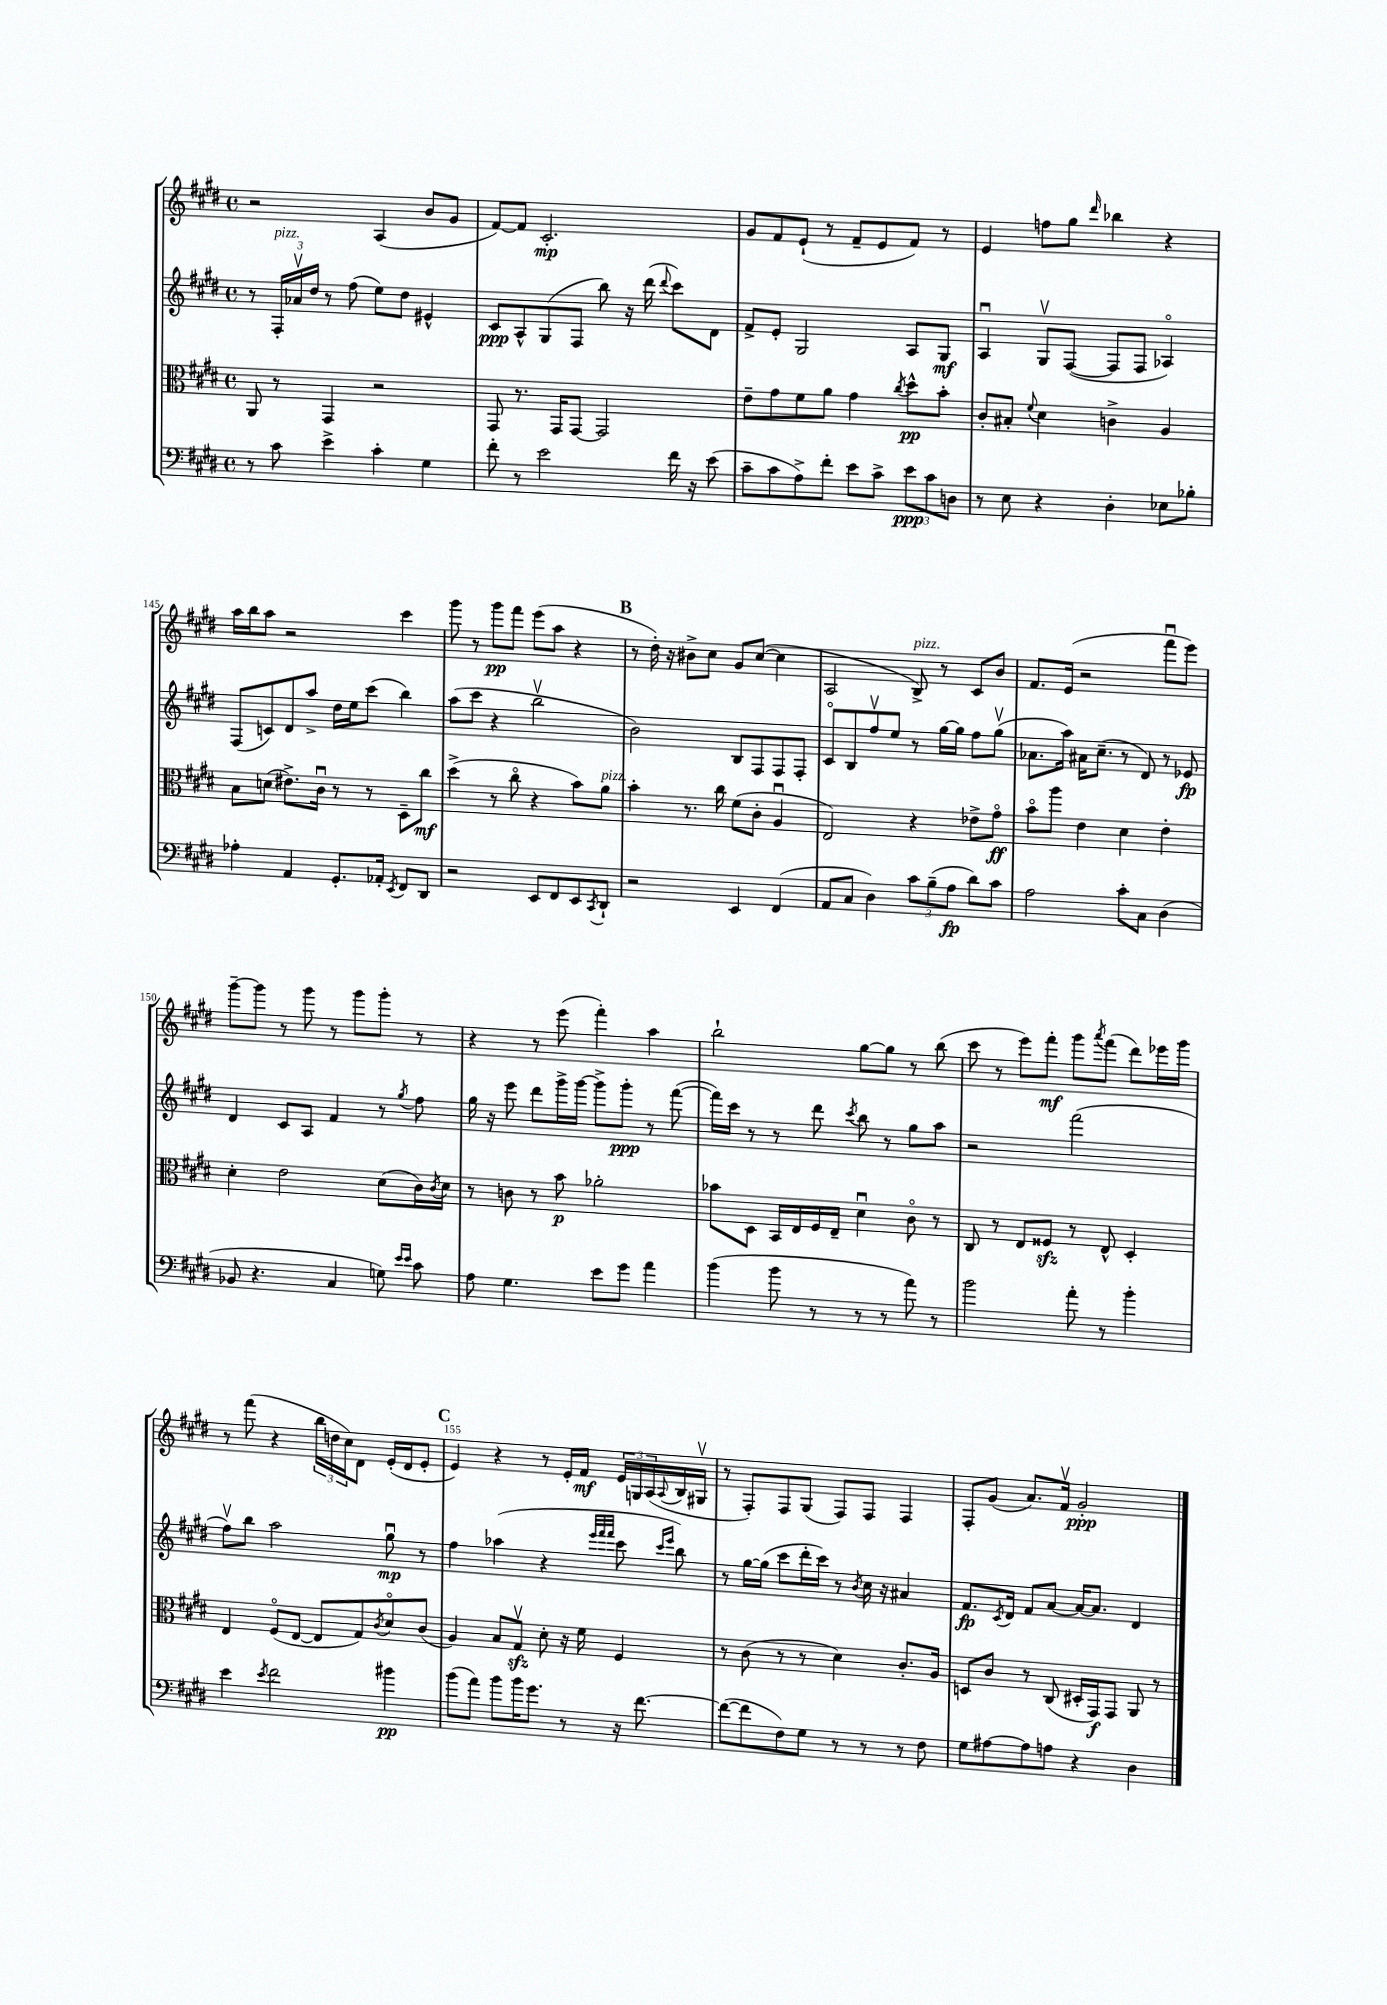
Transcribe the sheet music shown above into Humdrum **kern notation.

**kern	**kern	**kern	**kern
*staff4	*staff3	*staff2	*staff1
*clefF4	*clefC3	*clefG2	*clefG2
*k[f#c#g#d#]	*k[f#c#g#d#]	*k[f#c#g#d#]	*k[f#c#g#d#]
*M4/4	*M4/4	*M4/4	*M4/4
*met(c)	*met(c)	*met(c)	*met(c)
8r	8AA	8r	2r
8c#	8r	24F#'	.
.	.	24a-v	.
.	.	24dd#	.
4e^	4GG#	8r	.
.	.	(8ff#	.
4c#'	2r	8ee)	(4A
.	.	8dd#	.
4G#	.	4e#^^	8b
.	.	.	8g#
=	=	=	=
8f#'	8GG#	8c#	[8f#)
8r	8.r	8A^^	8f#]
2e	.	(8G#	2.c#'
.	16GG#	.	.
.	[8GG#	8F#	.
.	2GG#]	8bb)	.
.	.	16r	.
.	.	(16ddd#	.
.	.	8qqddd#	.
16f#	.	8ccc#)	.
16r	.	.	.
(8e	.	8d#	.
=	=	=	=
8c#~	8e~	8f#^	8g#
8c#	8g#	8e'	8f#
8A^)	8f#	2G#	(8e`
8f#'	8a	.	8r
8e	4g#	.	8f#~
8c#^	.	.	8e
.	8qcc#	.	.
12e	8dd#^^	8A	8f#)
12c#	.	.	.
.	8b'	8G#	8r
12D	.	.	.
=	=	=	=
8r	8c#'	4Au	4e
8E	8B#'	.	.
.	8qqf#	.	.
4r	4d#	8G#v	8ff
.	.	([8F#	8gg#
.	.	.	16qqddd#
4D#'	4c^	8F#]	4bb-
.	.	8F#	.
8E-	4A	4A-o)	4r
8B-'	.	.	.
=	=	=	=
4A-'	8B	(8F#	16aa
.	.	.	16bb
.	(8d	8c)	8aa
4AA	8.e#^)	8d#	2r
.	.	8aa^	.
.	16c#u	.	.
8.GG#'	8r	16dd#	.
.	.	16ee	.
.	8r	(8ccc#	.
16AA-'	.	.	.
8qEE	.	.	.
8FF#	8D#~	4bb)	4ccc#
8DD#	8cc#	.	.
=	=	=	=
2r	(4dd#^	(8aa	8ggg#
.	.	8ccc#	8r
.	8r	4r	8ggg#
.	8cc#o	.	8fff#
8EE	4r	2bbv	(8eee
8FF#	.	.	8aa
8EE	8b)	.	4r
8qCC#	.	.	.
8DD#`	8a	.	.
=	=	=	=
2r	4b'	2b)	8r
.	.	.	16dd#')
.	.	.	16r
.	8.r	.	8b#^
.	.	.	8cc#
.	16cc#	.	.
4EE	(8f#	8B	8g#
.	8c#'	8F#	([8cc#
(4FF#	4Au	8F#	4cc#]
.	.	8F#'	.
=	=	=	=
8AA	2E)	8c#o	2A
8C#	.	8B	.
4D#)	.	8ff#v	.
.	.	8ee	.
12c#	4r	8r	8B^)
(12B~	.	.	.
.	.	[16gg#	8r
12A	.	.	.
.	.	16gg#]	.
8d#)	8e-^	8ff#	8c#
8c#	8g#o	(8gg#v	8b
=	=	=	=
2A	8bo	8.a-	8.f#
.	8aa	.	.
.	.	16aa)	(16e
.	4e	16a#	2r
.	.	(8.cc#~	.
8c#'	4d#	8r	.
8C#	.	8d#)	.
(4D#	4e'	8r	8fff#u
.	.	8e-	8eee)
=	=	=	=
8BB-	4d#'	4d#	[8ggg#~
4.r	.	.	8ggg#]
.	2e	8c#	8r
.	.	8A	8ggg#
4C#	.	4f#	8r
.	.	.	8ggg#
8G)	(8d#	8r	8ggg#'
16qqe	.	.	.
16qqe	.	8qgg#	.
8c#	16c#)	8ff#	8r
.	8qc#	.	.
.	16d#	.	.
=	=	=	=
8A	8r	16gg#	4r
.	.	16r	.
4.G#	8c	8eee	.
.	8r	8ddd#	8r
.	8b	16ggg#^	(8eee
.	.	[16ggg#	.
8e	2a-'	8ggg#^]	4fff#')
8g#	.	8ggg#'	.
4a	.	8r	4aa
.	.	([8fff#	.
=	=	=	=
(4b	8b-	16fff#])	2bb`
.	.	16ccc#	.
.	8D#	8r	.
8b	16BB	8r	.
.	16E	.	.
8r	16F#	8ddd#	.
.	16E~	.	.
.	.	8qccc#	.
8r	4d#u	8bb	[8gg#
8r	.	8r	8gg#]
8a)	8c#o	8gg#	8r
8r	8r	8aa	(8bb
=	=	=	=
2b	8C#	2r	8ccc#
.	8r	.	8r
.	8E	.	8eee)
.	8F##	.	8fff#'
8a'	8r	(2fff#	8ggg#
.	.	.	8qaaa
8r	8E^^	.	(8fff#
4b'	4D#'	.	8ddd#)
.	.	.	16eee-
.	.	.	16ggg#
=	=	=	=
4e	4E	8ff#v)	8r
.	.	8bb	(8fff#
8qe	.	.	.
2f#	(8F#o	2aa	4r
.	[8E	.	.
.	8E]	.	24bb
.	.	.	24dd
.	.	.	24cc#)
.	8G#)	.	8d#
.	8qc#	.	.
4b#	8d#o	8gg#u	(16e'
.	.	.	16d#
.	(8c#	8r	8e'
=	=	=	=
(8b	4A)	4ff#	4e)
8a)	.	.	.
8b	8B	(4aa-	4r
16b	8G#v	.	.
8.g#	.	.	.
.	8d#'	4r	8r
8r	16r	.	16e'
.	16f#	.	16f#
.	.	32qqeee	.
.	.	32qqfff#	.
.	.	32qqfff#	.
16r	4F#	8ccc#	24e
.	.	.	24G
[8.f#	.	.	.
.	.	.	(24A
.	.	16qqccc#	.
.	.	16qqeee	8qqA
.	.	8bb)	16B
.	.	.	16G#v
=	=	=	=
(8f#_	8r	8r	8r
8f#]	(8c#	[16gg#	8F#')
.	.	(16gg#]	.
8F#)	8r	8ccc#	8F#
8G#	8r	16ddd#'	(8G#
.	.	16ccc#)	.
8r	4d#)	8r	8F#)
.	.	8qb	.
8r	.	16cc#	8F#
.	.	16r	.
8r	8.c#'	4a#	4F#
8F#	.	.	.
.	16A	.	.
=	=	=	=
8G#	8D	8.f#	8F#'
[8A#	8c#	.	(8g#
.	.	8qc#	.
.	.	16d#	.
8A#]	8r	8f#	8.a)
8A	(8C#	[8a	.
.	.	.	16f#v
4r	16D#'	16a_	2g#'
.	16GG#)	8.a]	.
.	8GG#	.	.
4D#	8AA	4d#	.
.	8r	.	.
==	==	==	==
*-	*-	*-	*-
